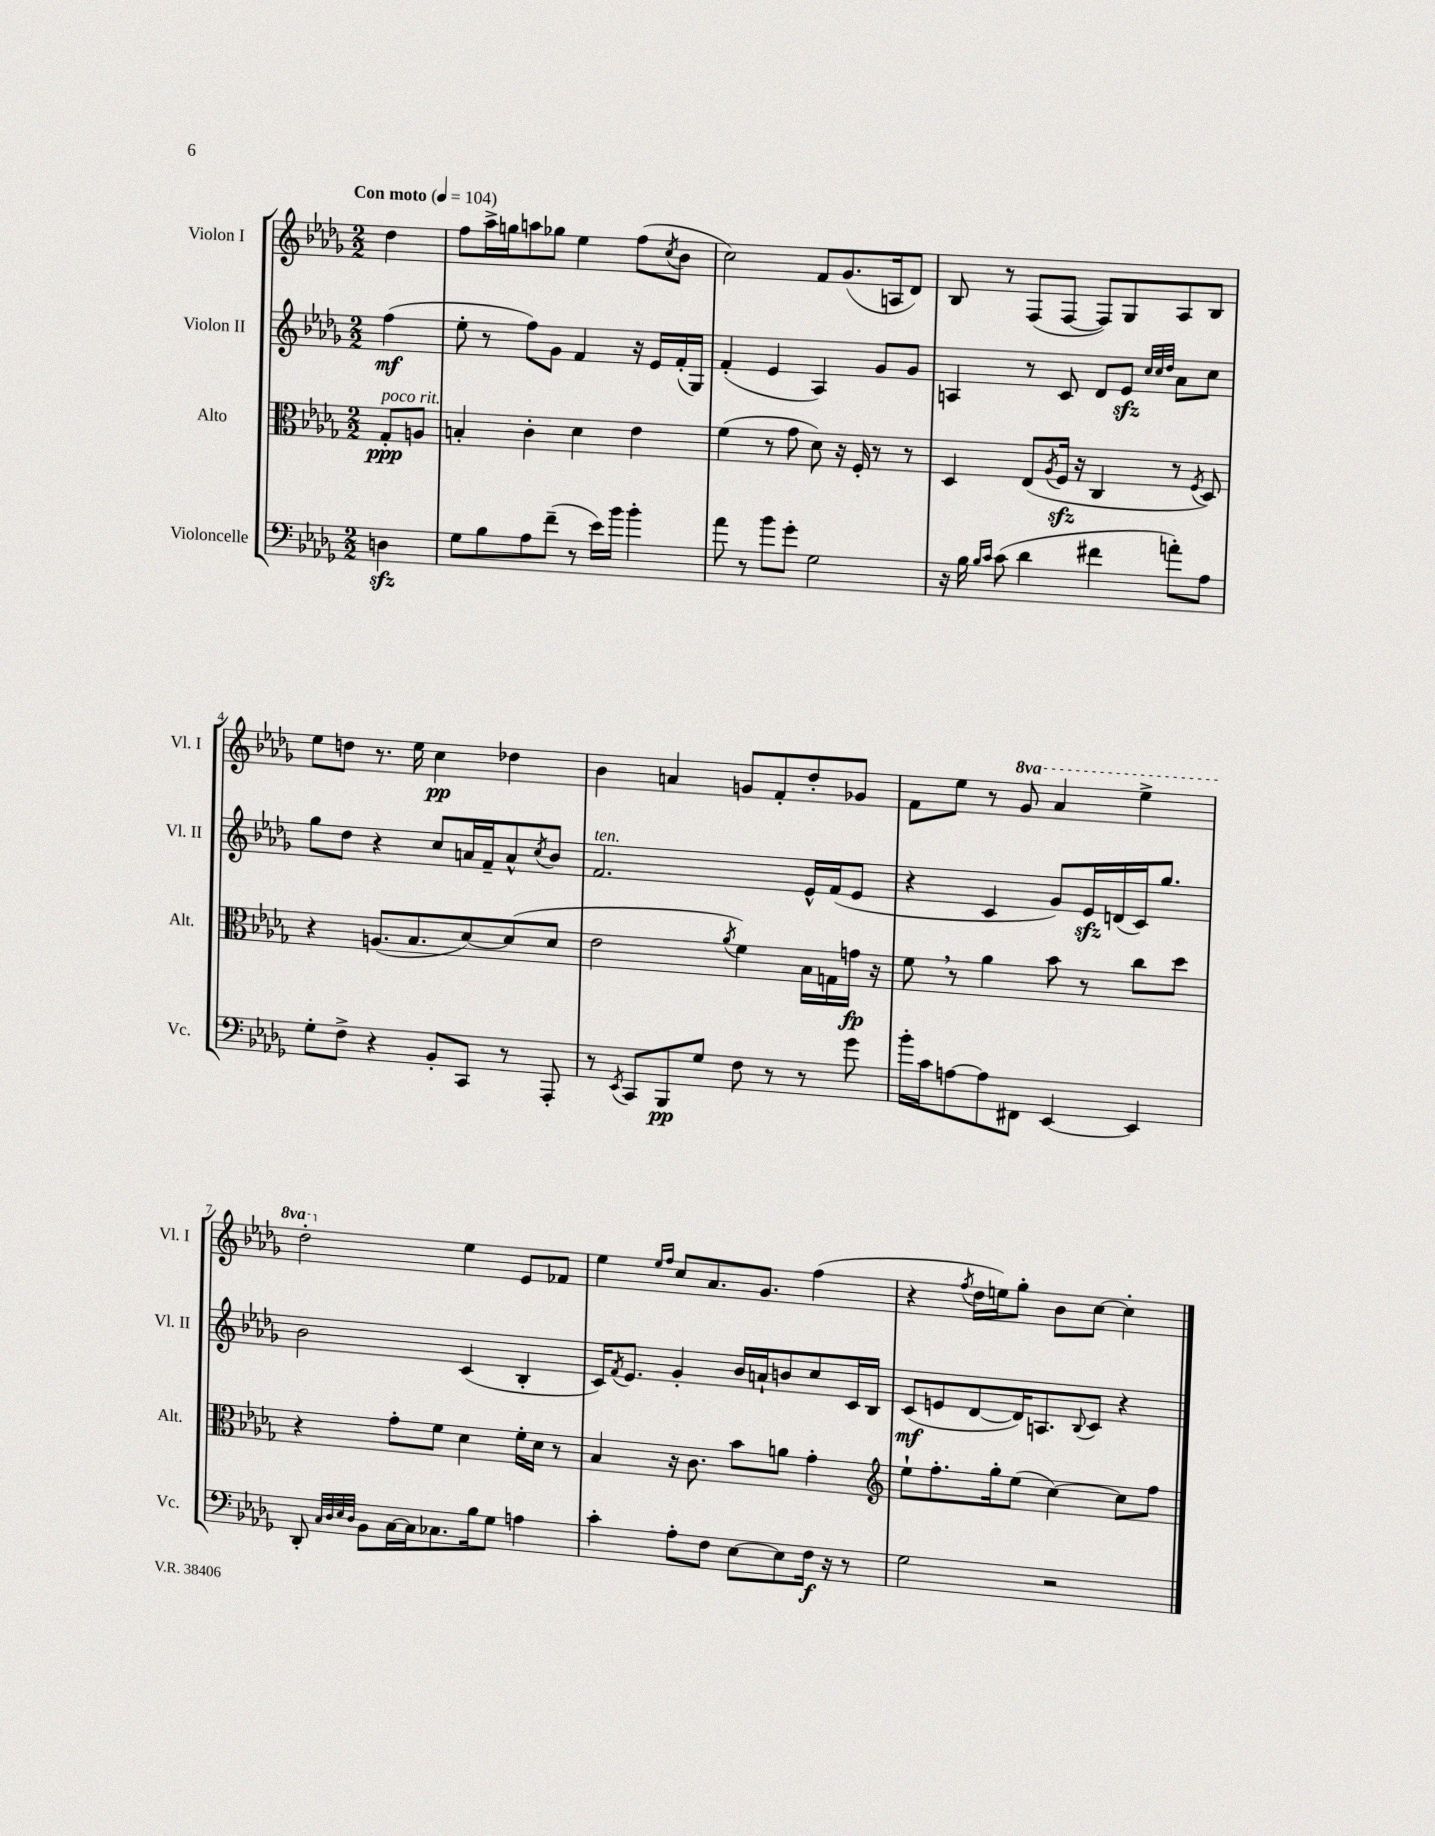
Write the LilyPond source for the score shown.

<<
\new StaffGroup <<
\new Staff = "s0" \with { instrumentName = "Violon I" shortInstrumentName = "Vl. I" } {
    \clef treble \key des \major \numericTimeSignature \time 2/2 \set Staff.ottavationMarkups = #ottavation-simple-ordinals \partial 4 \tempo "Con moto" 4 = 104
    des''4 |
    f''8 aes''16-> g''16 a''8 ges''8 ees''4 f''8( \acciaccatura { c''8 } bes'8 |
    c''2) f'8 ges'8.( a16 des'8) |
    bes8 r8 f8( f8~ f8) ges8 aes8 bes8 |
    ees''8 d''8 r8. ees''16 c''4\pp des''4 |
    bes'4 a'4 g'8 f'8-. des''8-. ges'8 |
    f'8 ees''8 r8 \ottava #1 ges''8 aes''4 ees'''4-> |
    des'''2-. \ottava #0 ees''4 ees'8 fes'8 |
    ees''4 \grace { ees''16 f''16 } c''8 aes'8. ges'8. f''4( |
    r4 \acciaccatura { f''8 } des''16 e''16) ges''8-. bes'8 c''8~ c''4-. \bar "|." |
}
\new Staff = "s1" \with { instrumentName = "Violon II" shortInstrumentName = "Vl. II" } {
    \clef treble \key des \major \numericTimeSignature \time 2/2 \partial 4
    f''4\mf( |
    ees''8-. r8 f''8) ges'8 f'4 r16 ees'16 f'16-.( ges16) |
    f'4-.( ees'4 aes4) ges'8 ges'8 |
    a4 r8 c'8 des'8 ees'8\sfz \grace { c''32 c''32 des''32 } aes'8 c''8 |
    ges''8 des''8 r4 c''8 a'16 f'16-- a'8-^ \acciaccatura { c''8 } bes'8 |
    f'2.^\markup { \italic "ten." } ees'16-^ f'16( ees'8 |
    r4 c'4 ges'8) ees'16\sfz d'16( c'16) ges''8. |
    bes'2 c'4( bes4-. |
    c'16) \acciaccatura { f'8 } ees'8. ges'4-. bes'16 a'16-! b'8 c''8 c'16 bes16 |
    c'8\mf( e'8 des'8~ des'16) a8. \appoggiatura { bes8 } c'8 r4 \bar "|." |
}
\new Staff = "s2" \with { instrumentName = "Alto" shortInstrumentName = "Alt." } {
    \clef alto \key des \major \numericTimeSignature \time 2/2 \partial 4
    ges8-.\ppp^\markup { \italic "poco rit." } a8 |
    b4-. c'4-. des'4 ees'4 |
    f'4( r8 ges'8 des'8) r16 f16-. r8 r8 |
    des4 ees8( \acciaccatura { aes8 } f16\sfz r16 c4 r8 \acciaccatura { f8 } des8) |
    r4 a8.( bes8. des'8~) des'8( des'8 |
    ees'2 \acciaccatura { aes'8 } f'4) bes16 g16 g'16\fp r16 |
    f'8 \breathe r8 aes'4 bes'8 r8 c''8 des''8 |
    r4 ges'8-. f'8 des'4 f'16-. des'16 r8 |
    bes4 r16 c'8. bes'8 a'8 ges'4-. |
    \clef treble ees''8-! f''8.-. ges''16-. ees''8( c''4~) c''8 f''8 \bar "|." |
}
\new Staff = "s3" \with { instrumentName = "Violoncelle" shortInstrumentName = "Vc." } {
    \clef bass \key des \major \numericTimeSignature \time 2/2 \partial 4
    d4\sfz |
    ges8 bes8 aes8 f'8--( r8 ees'16) bes'16 bes'4-. |
    aes'8 r8 bes'8 ges'8-. ges2 |
    r16 bes16 \grace { bes16 c'16 } c'8( des'4 fis'4 a'8-.) aes8 |
    ges8-. f8-> r4 bes,8-. c,8 r8 aes,,8-. |
    r8 \acciaccatura { ees,8 } c,8 bes,,8\pp ges8 f8 r8 r8 ges'8 |
    bes'16-. c'16 a8~ a8 fis,8 ees,4~ ees,4 |
    des,8-. \grace { c32 des32 ees32 des32 } bes,8 c16~ c16 ces8. bes16 ges8 a4 |
    c'4-. aes8-. f8 ees8~ ees8 f16\f r16 r8 |
    ges2 r2 \bar "|." |
}
>>
>>
